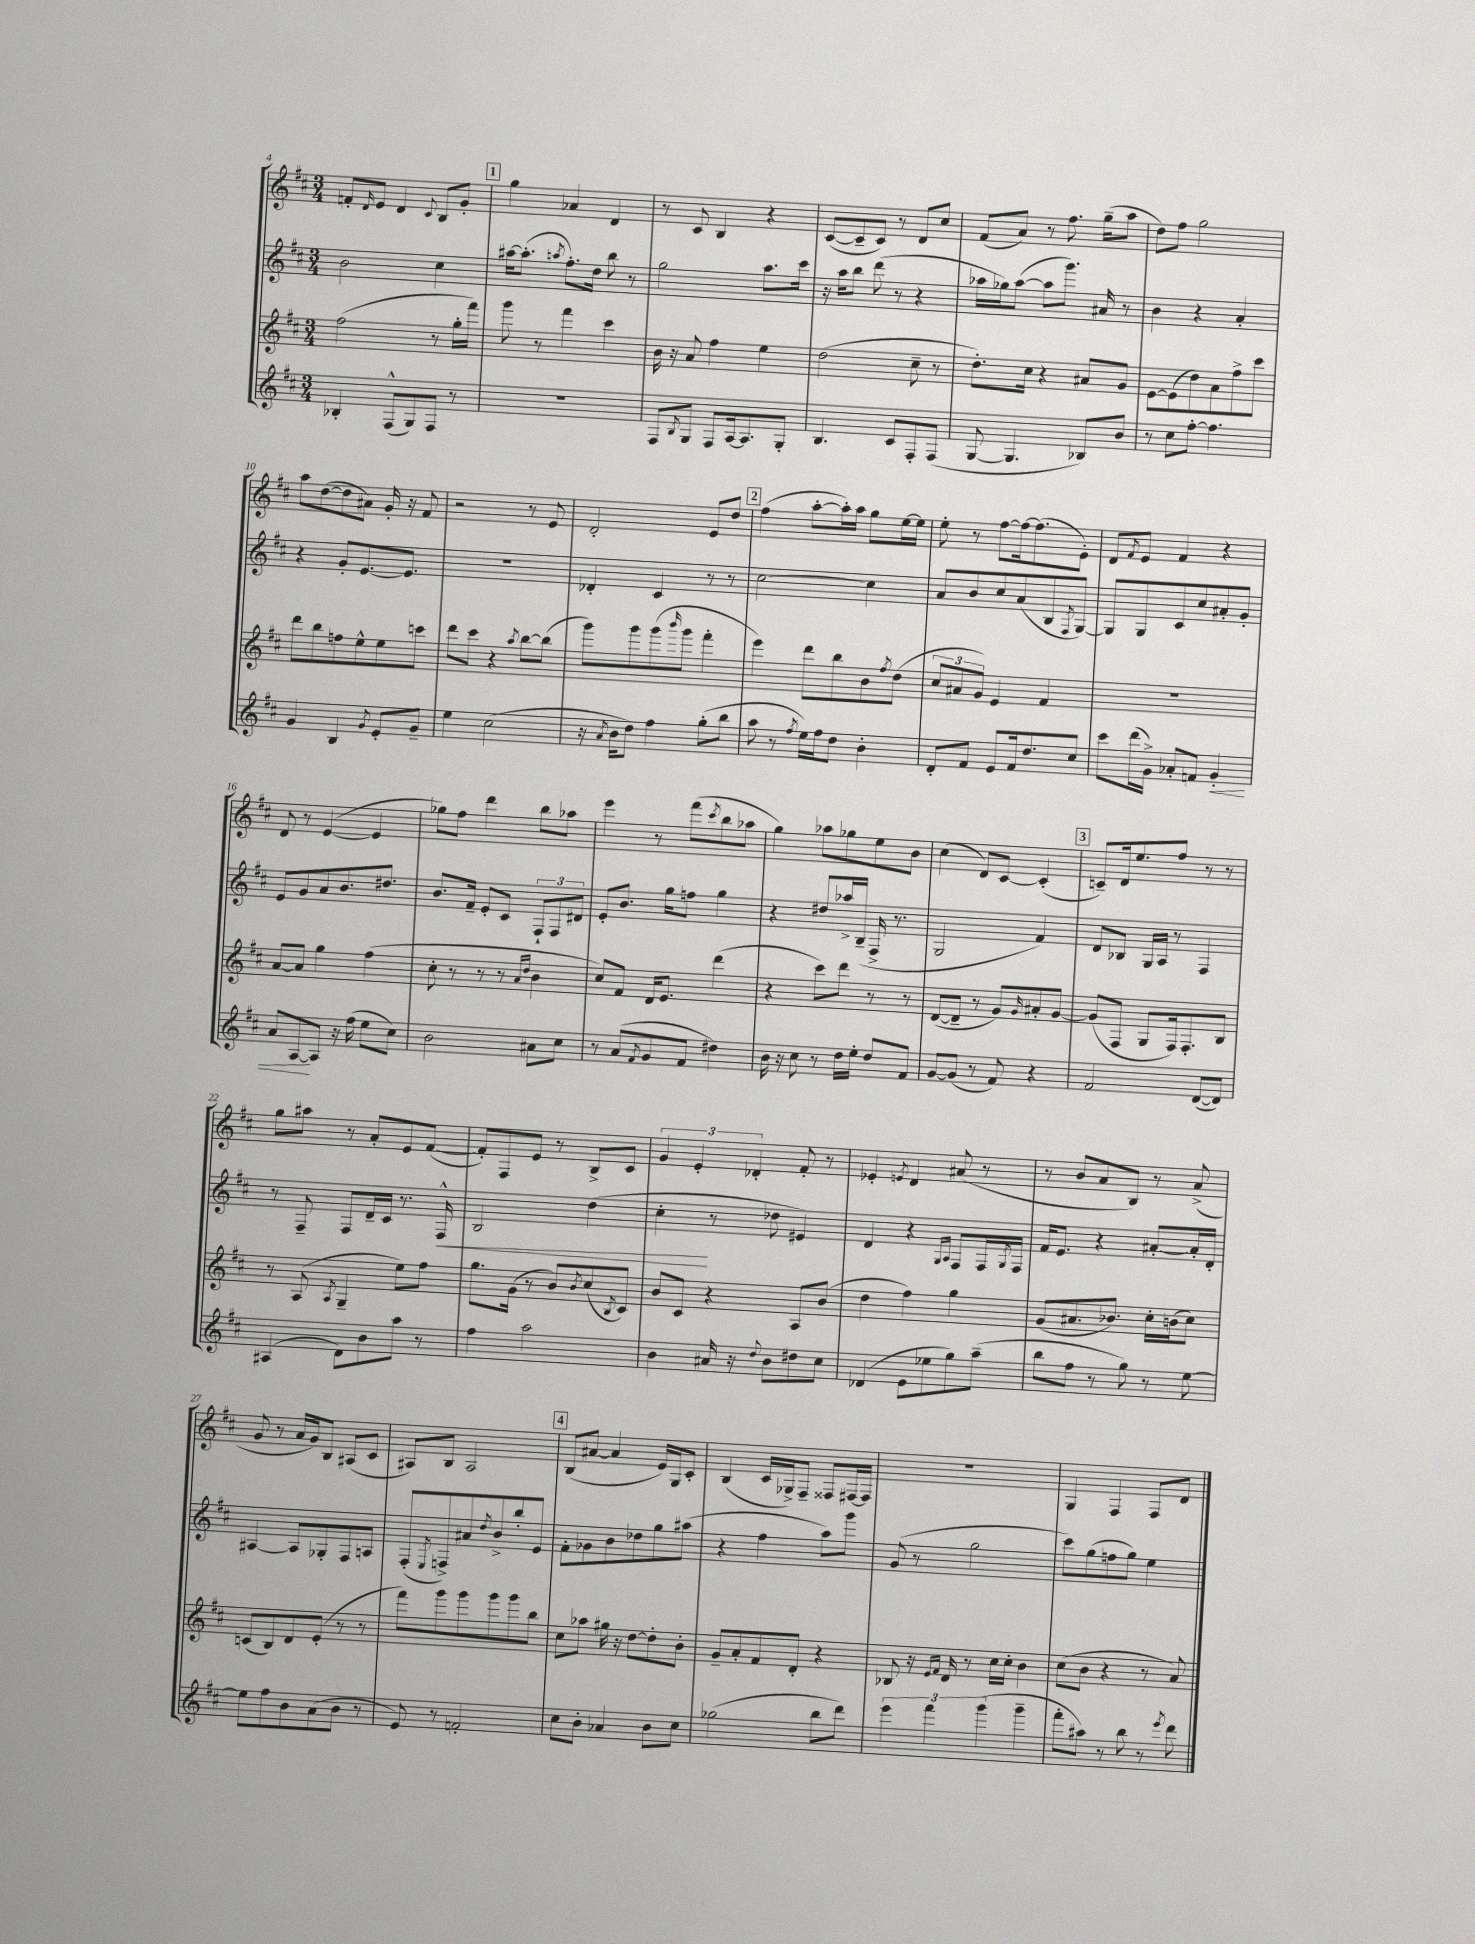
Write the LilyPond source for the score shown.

<<
\new StaffGroup <<
\new Staff = "s0" {
    \clef treble \key d \major \numericTimeSignature \time 3/4
    f'8-. \grace { d'16 } e'8 d'4 \appoggiatura { cis'8 } b8 g'8-. |
    \mark \markup { \box "1" } g''4 aes'4 d'4 |
    r8 cis'8 b4 r4 |
    cis'8~( cis'8-- cis'8) r8 d'8 cis''8 |
    fis'8( a'8) r8 fis''8. g''16--( a''8 |
    d''8) fis''8 g''2 |
    a''8 d''8~( d''8 ais'8) g'16-. r16 fis'8 |
    r2 r8 e'8 |
    d'2-. e'8 d''8 |
    \mark \markup { \box "2" } fis''4( a''8~-. a''16-.) a''16 g''8 e''16~ e''16 |
    e''8-. r8 fis''8~ fis''16~ fis''8.( e'8-.) |
    d'8 \acciaccatura { fis'8 } e'8 fis'4 r4 |
    d'8 r8 e'4~( e'4 |
    ges''8) fis''8 d'''4 b''8 aes''8 |
    e'''4 r8 fis'''8( \acciaccatura { cis'''8 } b''8 aes''8 |
    g''4) aes''8 ges''8 e''8 b'8 |
    cis''4( d'8) cis'8~ cis'4-.( |
    \mark \markup { \box "3" } c'8--) d'16 e''8. fis''8 r8 r8 |
    g''8 ais''8 r8 a'8-. e'8 fis'8~( |
    fis'8-.) fis8 e'8 r8 b8-> cis'8 |
    \tuplet 3/2 { g'4 e'4-. des'4-. } fis'8-. r8 |
    ees'4-. \acciaccatura { e'8 } d'4 ais'8( r8 |
    r8 b'8 a'8 b8) r8 a'8->( |
    g'8 r8 a'16 g'16) b8 ais8( cis'8 |
    ais8) b8 ais2 |
    \mark \markup { \box "4" } b8( ais'8~ ais'4 e'16) g16 cis'8-. |
    b4( cis'16 ges16->) fis8-- fisis8 fis16~ fis16 |
    R2. |
    g4 fis4 fis8 d'8 \bar "|." |
}
\new Staff = "s1" {
    \clef treble \key d \major \numericTimeSignature \time 3/4
    b'2 cis''4 |
    \mark \markup { \box "1" } ais''16~ ais''8.-.( \acciaccatura { a''8 } fis''8.-.) d''16 b''8 r8 |
    g''2 a''8. cis'''16 |
    r16 a''16 b''8 d'''8( r8 r4 |
    aes''16 ges''16) aes''8~( aes''8 g'''8.) ais'16 r8 |
    b'4 r4 a'4-. |
    r4 g'8-. e'8.~ e'8. |
    R2. |
    des'4-. cis'4 r8 r8 |
    \mark \markup { \box "2" } cis''2~ cis''4 |
    a'8 b'8 cis''8 a'8( b8 \acciaccatura { fis8 } g8~) |
    g8 g8 cis'8 cis''8 ais'8-. g'8-. |
    e'8 g'8 a'8 b'8. dis''8. |
    b'8. fis'16-- e'8-. cis'8 \tuplet 3/2 { fis8-! fis8 dis'8 } |
    e'8-. b'8. g''16 f''8 g''4 |
    r4 dis''8 aes''16-> b16--( fis16-> r8. |
    g2 fis'4) |
    \mark \markup { \box "3" } d'8 bes8 g16 a16 r8 fis4 |
    r8 fis8-- fis8 d'16-- cis'16 r8. fis16-^\< |
    b2 d''4( |
    cis''4-.\! r8 des''8 eis'4) |
    d'4 r4 \grace { g16 a16 } fis8 fis16 \acciaccatura { g8 } fis16 |
    fis'16 e'8. r4 ais'8~-. ais'16-. d'16-. |
    ais4~ ais8 ges8-. fis8 a8 |
    fis8-.( \acciaccatura { e8 } f8->) ais'8 \acciaccatura { d''8 } b'8-> b''8-. e'8 |
    \mark \markup { \box "4" } fis'8-. ges'8 b'8 des''8 g''8 ais''8( |
    r4 fis''4 a''8) g'''8 |
    g'8( r8 g''2 |
    cis'''8) g''8( f''8 g''8) e''4 \bar "|." |
}
\new Staff = "s2" {
    \clef treble \key d \major \numericTimeSignature \time 3/4
    fis''2( r8 g''16-. fis'''16) |
    \mark \markup { \box "1" } g'''8 r8 fis'''4 cis'''4 |
    b'16 r16 a'8 fis''4 e''4 |
    d''2( cis''8-- r8 |
    d''8.-.) cis''16 r4 ais'8 g'8 |
    e'8~ e'8( d''8) a'8 fis''8-> cis'''8 |
    d'''8 b''8 f''8 e''8-^ e''8 c'''8 |
    d'''8 cis'''8 r4 \acciaccatura { a''8 } b''8~ b''8( |
    g'''8) g'''8 g'''8( \grace { b'''16 } g'''8 fis'''4-. |
    \mark \markup { \box "2" } e'''4) d'''8 b''8 b'8 \acciaccatura { fis''8 } d''8( |
    \tuplet 3/2 { cis''8 ais'8 g'8) } e'4 fis'4 |
    R2. |
    a'8~ a'8 g''4 fis''4( |
    cis''8-. r8 r8 r8 \grace { a'16 d''16 } b'4 |
    cis''8) fis'8 d'16 e'8. d'''4( |
    r4 cis'''8) d'''8 r8 r8 |
    d'8~( d'8-- r8 g'8) \grace { g'16 } ais'8-. g'8~ |
    \mark \markup { \box "3" } g'8( fis8 g8 fis16) fis8.-. b8 |
    r8 a8( \acciaccatura { a8 } g4-- e''8) fis''8 |
    g''8. g'16( r8 b'8) \acciaccatura { b'8 } cis''8( \acciaccatura { b8 } cis'8) |
    b'8 cis'8 r4 a8 b'8( |
    d''4 fis''4) g''4 |
    g'8( ais'8. bes'8.) cis''16-. b'16( cis''8) |
    c'8( b8) d'8 e'8-.( r8 r8 |
    fis'''8) g'''8 g'''8 g'''8 g'''8 b''8 |
    \mark \markup { \box "4" } cis''8 aes''8 gis''16 r16 d''8~ d''8-. b'8-. |
    g'8-- a'8-. fis'8 d'8-. r4 |
    bes8 r16 \grace { e'16 fis'16 } d'16 r8 cis''16 cis''16-. b'4 |
    cis''8( b'8 r4 r8 a'8) \bar "|." |
}
\new Staff = "s3" {
    \clef treble \key d \major \numericTimeSignature \time 3/4
    bes4-. fis8-^( g8) fis8 r8 |
    \mark \markup { \box "1" } R2. |
    fis8 \acciaccatura { b8 } g8 fis8 a16~ a8. g8-. |
    b4. cis'8 fis8-. fis8( |
    g8~ g4. bes8) b'8 |
    r8 cis''8 fis''8~-. fis''4. |
    g'4 b4 \acciaccatura { g'8 } e'8-. g'8-- |
    e''4 cis''2( |
    r16 \acciaccatura { a'8 } b'16 d''8) fis''4 g''8-.( b''8 |
    \mark \markup { \box "2" } a''8 r8 \acciaccatura { fis''8 } e''16) fis''16 d''8 b'4-. |
    d'8-. fis'8 e'8 fis'16 d''8. cis''8 |
    cis'''8 d'''16( g'16->) aes'8-. f'8 g'4-.\< |
    a'8 a8~\! a8 r16 fis''16( e''8 cis''8) |
    b'2 ais'8 cis''8 |
    r8 a'8( \acciaccatura { fis'8 } g'8 fis'8 dis''4) |
    b'16 r16 cis''8 r8 d''16 e''16-. d''8 fis'8 |
    g'8~ g'8( r8 fis'8) r4 |
    \mark \markup { \box "3" } fis'2 d'8~( d'8) |
    ais4( d'8) b'8 a''8 r8 |
    fis''4 a''2 |
    b'4 ais'16 r16 \appoggiatura { d''8 } b'8 dis''8 cis''8 |
    des'4( e'8 ees''8 g''8) a''8--( |
    b''8 fis''8 r8 g''8) r8 e''8~ |
    e''8 fis''8 b'8 a'8( b'8 r8 |
    e'8) r8 f'2-. |
    \mark \markup { \box "4" } cis''8 b'8-. aes'4 b'8 cis''8 |
    ges''2( b''8 d'''8) |
    \tuplet 3/2 { e'''4 fis'''4 g'''4( } g'''4-- |
    fis'''8-. ais''8) r8 b''8 r8 \acciaccatura { e'''8 } d'''8 \bar "|." |
}
>>
>>
\layout { \context { \Score currentBarNumber = #4 } }
